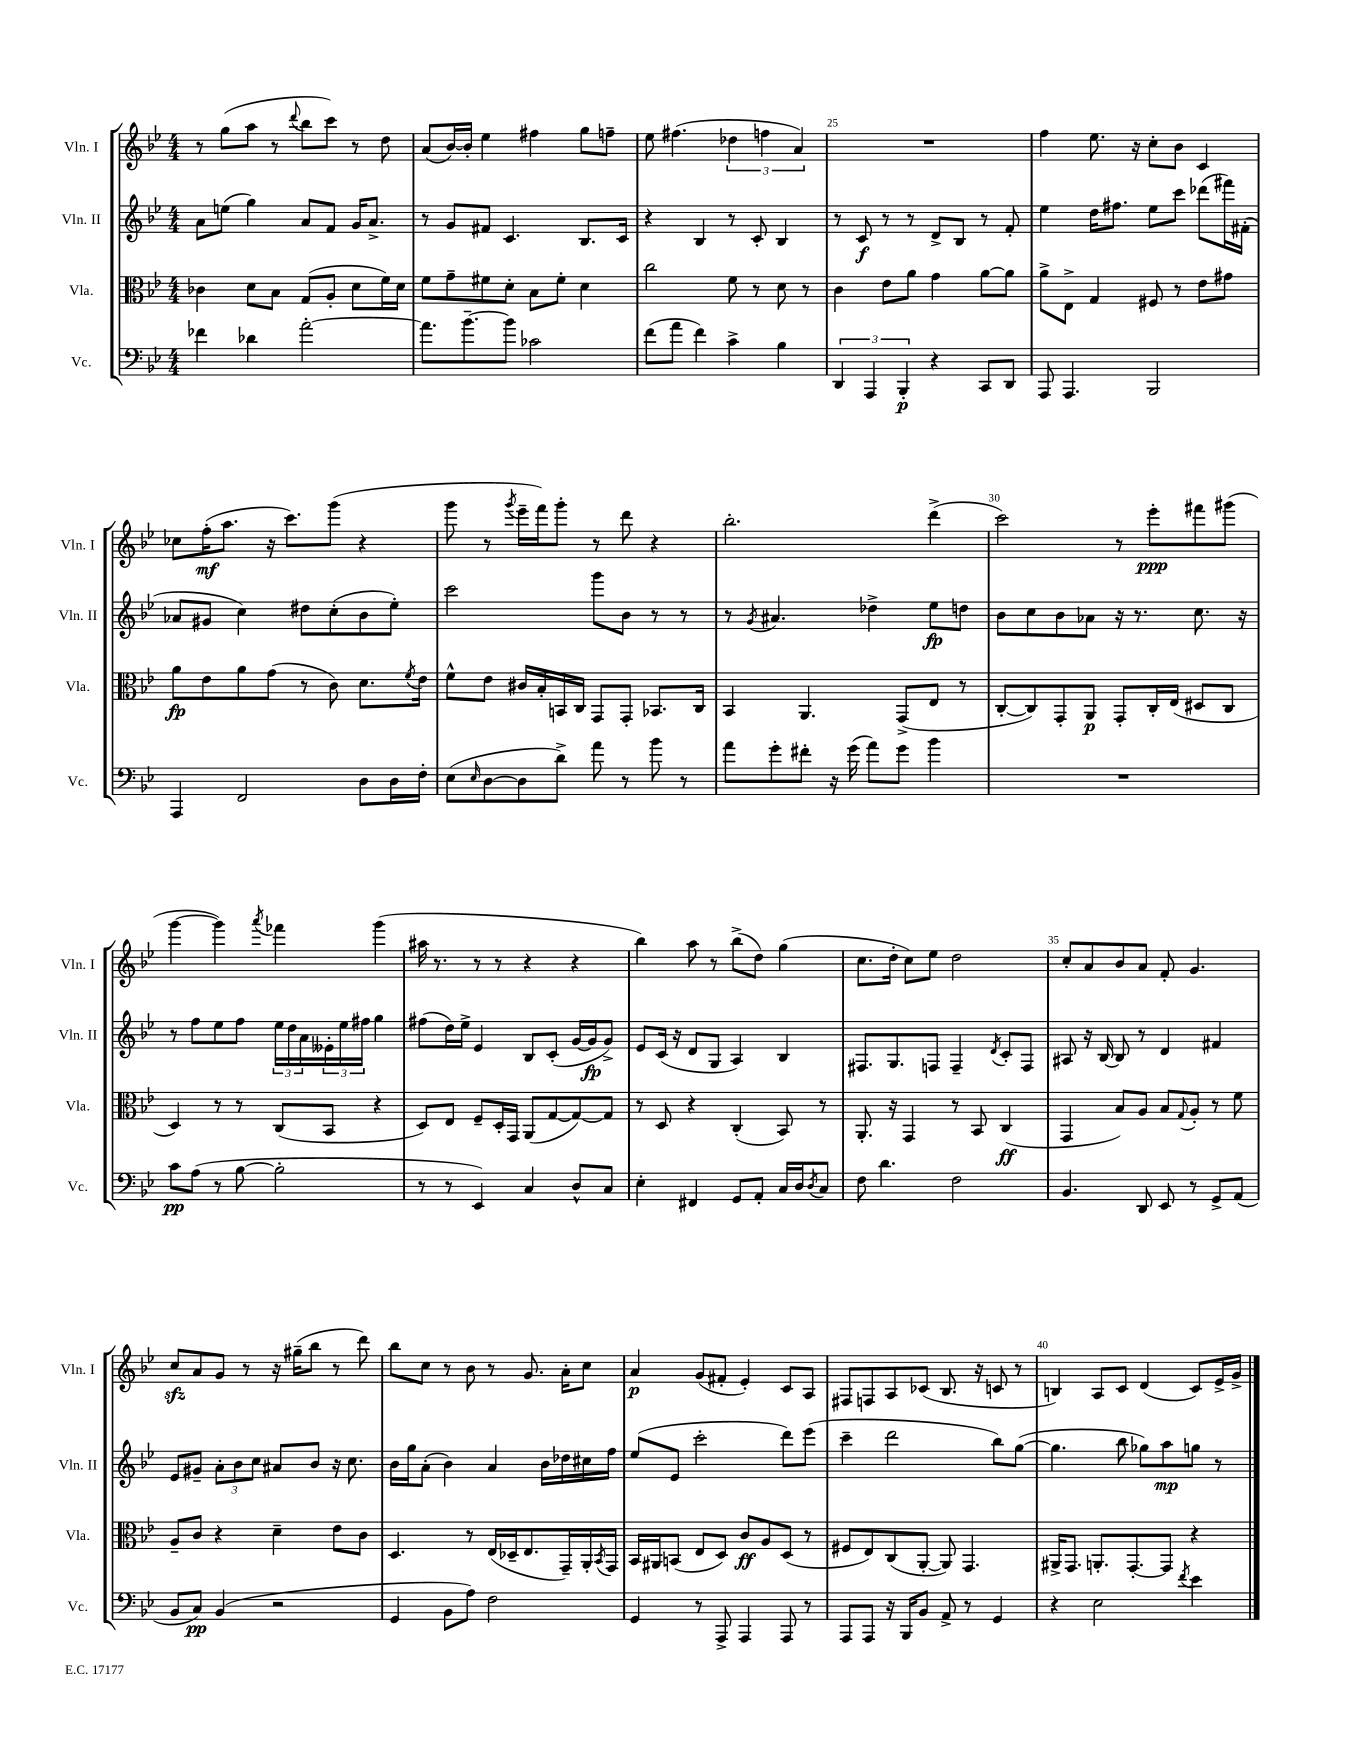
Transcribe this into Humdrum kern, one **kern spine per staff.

**kern	**dynam	**kern	**dynam	**kern	**dynam	**kern	**dynam
*part4	*part4	*part3	*part3	*part2	*part2	*part1	*part1
*staff4	*staff4	*staff3	*staff3	*staff2	*staff2	*staff1	*staff1
*I"Vc.	*	*I"Vla.	*	*I"Vln. II	*	*I"Vln. I	*
*I'Vc.	*	*I'Vla.	*	*I'Vln. II	*	*I'Vln. I	*
*clefF4	*	*clefC3	*	*clefG2	*	*clefG2	*
*k[b-e-]	*	*k[b-e-]	*	*k[b-e-]	*	*k[b-e-]	*
*M4/4	*	*M4/4	*	*M4/4	*	*M4/4	*
=22	=22	=22	=22	=22	=22	=22	=22
4f-X\	.	4c-X\	.	8a\L	.	8r	.
.	.	.	.	(8een\J	.	(8gg\L	.
4d-X\	.	8d\L	.	4gg\)	.	8aa\J	.
.	.	8B-\J	.	.	.	8r	.
.	.	.	.	.	.	8qqddd/	.
[2a'\	.	(8G/L	.	8a/L	.	8bb-\L	.
.	.	8A'/J	.	8f/J	.	8ccc\J)	.
.	.	8d\L	.	16g/KL	.	8r	.
.	.	.	.	8.a^/J	.	.	.
.	.	16f\L)	.	.	.	8dd\	.
.	.	16d\JJ	.	.	.	.	.
=23	=23	=23	=23	=23	=23	=23	=23
8.a\L]	.	8f\L	.	8r	.	(8a/L	.
.	.	8g~\	.	8g/L	.	[16b-/L)	.
[8.b-~\	.	.	.	.	.	16b-'/JJ]	.
.	.	8f#X\	.	8f#X/J	.	4ee-\	.
8b-\J]	.	8d'\J	.	4.c/	.	.	.
2c-X\	.	8B-\L	.	.	.	4ff#X\	.
.	.	8f#'\J	.	.	.	.	.
.	.	4d\	.	8.B-/L	.	8gg\L	.
.	.	.	.	.	.	8ffn~\J	.
.	.	.	.	16c/Jk	.	.	.
=24	=24	=24	=24	=24	=24	=24	=24
(8f\L	.	2cc\	.	4r	.	8ee-\	.
8a\J	.	.	.	.	.	(4.ff#X\	.
4f\)	.	.	.	4B-/	.	.	.
4c^\	.	8f\	.	8r	.	6dd-X\	.
.	.	8r	.	8c'/	.	.	.
.	.	.	.	.	.	6ffn\	.
4B-\	.	8d\	.	4B-/	.	.	.
.	.	.	.	.	.	6a/)	.
.	.	8r	.	.	.	.	.
=25	=25	=25	=25	=25	=25	=25	=25
6DD/	.	4c\	.	8r	.	1r	.
.	.	.	.	8c/	f	.	.
6AAA/	.	.	.	.	.	.	.
.	.	8e-\L	.	8r	.	.	.
6BBB-'/	p	.	.	.	.	.	.
.	.	8a\J	.	8r	.	.	.
4r	.	4g\	.	8d^/L	.	.	.
.	.	.	.	8B-/J	.	.	.
8CC/L	.	[8a\L	.	8r	.	.	.
8DD/J	.	8a\J]	.	8f'/	.	.	.
=26	=26	=26	=26	=26	=26	=26	=26
8AAA/	.	8a^\L	.	4ee-\	.	4ff\	.
4.AAA/	.	8E-^\J	.	.	.	.	.
.	.	4G/	.	16dd\KL	.	8.ee-\	.
.	.	.	.	8.ff#X\J	.	.	.
.	.	.	.	.	.	16r	.
2BBB-/	.	8F#X/	.	8ee-\L	.	8cc'\L	.
.	.	8r	.	8ccc\J	.	8b-\J	.
.	.	8e-\L	.	(8ddd-X\L	.	4c/	.
.	.	8g#X\J	.	16fff#X\L)	.	.	.
.	.	.	.	(16f#X'\JJ	.	.	.
!!LO:LB:g=z
=27	=27	=27	=27	=27	=27	=27	=27
4AAA/	.	8a\L	fp	8a-X/L	.	8cc-X\L	.
.	.	8e-\	.	8g#X/J	.	(16ff'\K	mf
.	.	.	.	.	.	8.aa\J	.
2FF/	.	8a\	.	4cc\)	.	.	.
.	.	(8g\J	.	.	.	16r	.
.	.	.	.	.	.	8.ccc\L)	.
.	.	8r	.	8dd#X\L	.	.	.
.	.	8c\)	.	(8cc'\	.	(8ggg\J	.
8D\L	.	8.d\L	.	8b-\	.	4r	.
16D\L	.	.	.	8ee-'\J)	.	.	.
.	.	8qf/	.	.	.	.	.
16F'\JJ	.	16e-\Jk	.	.	.	.	.
=28	=28	=28	=28	=28	=28	=28	=28
(8E-\L	.	8f^^\L	.	2ccc\	.	8ggg\	.
16qqE-/	.	.	.	.	.	.	.
[8D\	.	8e-\J	.	.	.	8r	.
.	.	.	.	.	.	8qggg/	.
8D\]	.	16c#X/LL	.	.	.	16eee-~\LL	.
.	.	16B-'/	.	.	.	16fff\J)	.
8d^\J)	.	16BBn/	.	.	.	8ggg'\J	.
.	.	16C/JJ	.	.	.	.	.
8a\	.	8GG/L	.	8ggg\L	.	8r	.
8r	.	8GG'/J	.	8b-\J	.	8ddd\	.
8b-\	.	8.BB-X/L	.	8r	.	4r	.
8r	.	.	.	8r	.	.	.
.	.	16C/Jk	.	.	.	.	.
=29	=29	=29	=29	=29	=29	=29	=29
8a\L	.	4BB-/	.	8r	.	2.bb-'\	.
.	.	.	.	8qg/	.	.	.
8g'\	.	.	.	4.a#X/	.	.	.
8f#X'\J	.	4.AA/	.	.	.	.	.
16r	.	.	.	.	.	.	.
(16g\	.	.	.	.	.	.	.
8a\L)	.	.	.	4dd-X^\	.	.	.
8g\J	.	(8GG^/L	.	.	.	.	.
4b-\	.	8E-/J	.	8ee-\L	fp	(4ddd^\	.
.	.	8r	.	8ddn\J	.	.	.
=30	=30	=30	=30	=30	=30	=30	=30
1r	.	[8C'/L	.	8b-\L	.	2ccc\)	.
.	.	8C/])	.	8cc\	.	.	.
.	.	8GG'/	.	8b-\	.	.	.
.	.	8AA/J	p	8a-X\J	.	.	.
.	.	8GG'/L	.	16r	.	8r	.
.	.	.	.	8.r	.	.	.
.	.	16C'/L	.	.	.	8eee-'\L	ppp
.	.	(16E-/JJ	.	.	.	.	.
.	.	8D#X/L	.	8.cc\	.	8fff#X\	.
.	.	8C/J	.	.	.	(8ggg#X\J	.
.	.	.	.	16r	.	.	.
!!LO:LB:g=z
=31	=31	=31	=31	=31	=31	=31	=31
8c\L	pp	4D/)	.	8r	.	[4ggg\	.
(8A\J	.	.	.	8ff\L	.	.	.
8r	.	8r	.	8ee-\	.	4ggg\])	.
[8B-\	.	8r	.	8ff\J	.	.	.
.	.	.	.	.	.	8qaaa/	.
2B-'\]	.	(8C/L	.	24ee-\LL	.	4fff-X\	.
.	.	.	.	24dd\	.	.	.
.	.	.	.	24a\	.	.	.
.	.	8BB-/J	.	24e--X'\	.	.	.
.	.	.	.	24ee-\	.	.	.
.	.	.	.	24ff#X\JJ	.	.	.
.	.	4r	.	4gg\	.	(4ggg\	.
=32	=32	=32	=32	=32	=32	=32	=32
8r	.	8D/L)	.	(8ff#X\L	.	16aa#X\	.
.	.	.	.	.	.	8.r	.
8r	.	8E-/J	.	16dd\L)	.	.	.
.	.	.	.	16ee-^\JJ	.	.	.
4EE-/)	.	8F~/L	.	4e-/	.	8r	.
.	.	16D'/L	.	.	.	8r	.
.	.	16GG/JJ	.	.	.	.	.
4C/	.	(8AA/L	.	8B-/L	.	4r	.
.	.	[8G/	.	(8c'/J	.	.	.
8D^^/L	.	8G/_)	.	[16g/LL	.	4r	.
.	.	.	.	16g/J]	fp	.	.
8C/J	.	8G/J]	.	8g^/J)	.	.	.
=33	=33	=33	=33	=33	=33	=33	=33
4E-'\	.	8r	.	8e-/L	.	4bb-\)	.
.	.	8D/	.	(16c/Jk	.	.	.
.	.	.	.	16r	.	.	.
4FF#X/	.	4r	.	8d/L	.	8aa\	.
.	.	.	.	8G/J	.	8r	.
8GG/L	.	(4C'/	.	4A/)	.	(8bb-^\L	.
8AA'/J	.	.	.	.	.	8dd\J)	.
16C/LL	.	8BB-/)	.	4B-/	.	(4gg\	.
16D/J	.	.	.	.	.	.	.
8qD/	.	.	.	.	.	.	.
8C/J	.	8r	.	.	.	.	.
=34	=34	=34	=34	=34	=34	=34	=34
8F\	.	8.AA'/	.	8.F#X/L	.	8.cc\L	.
4.d\	.	.	.	.	.	.	.
.	.	16r	.	8.G/	.	16dd'\Jk	.
.	.	4GG/	.	.	.	8cc\L)	.
.	.	.	.	8Fn/J	.	8ee-\J	.
2F\	.	8r	.	4F~/	.	2dd\	.
.	.	8BB-/	.	.	.	.	.
.	.	.	.	8qd/	.	.	.
.	.	(4C/	ff	8c'/L	.	.	.
.	.	.	.	8F/J	.	.	.
=35	=35	=35	=35	=35	=35	=35	=35
4.BB-/	.	4GG/	.	8A#X/	.	8cc'/L	.
.	.	.	.	16r	.	8a/	.
.	.	.	.	[16B-/	.	.	.
.	.	8B-/L)	.	8B-/]	.	8b-/	.
8DD/	.	8A/J	.	8r	.	8a/J	.
8EE-/	.	8B-/L	.	4d/	.	8f'/	.
.	.	8qqG/	.	.	.	.	.
8r	.	8A'/J	.	.	.	4.g/	.
8GG^/L	.	8r	.	4f#X/	.	.	.
(8AA/J	.	8f\	.	.	.	.	.
!!LO:LB:g=z
=36	=36	=36	=36	=36	=36	=36	=36
8BB-/L	.	8A~/L	.	8e-/L	.	8cczz/L	.
8C/J)	pp	8c/J	.	8g#X~/J	.	8a/	.
(4BB-/	.	4r	.	12a'\L	.	8g/J	.
.	.	.	.	12b-\	.	.	.
.	.	.	.	.	.	8r	.
.	.	.	.	12cc\J	.	.	.
2r	.	4d~\	.	8a#X/L	.	16r	.
.	.	.	.	.	.	(16gg#X~\KL	.
.	.	.	.	8b-/J	.	8bb-\J	.
.	.	8e-\L	.	16r	.	8r	.
.	.	.	.	8.cc\	.	.	.
.	.	8c\J	.	.	.	8ddd\)	.
=37	=37	=37	=37	=37	=37	=37	=37
4GG/	.	4.D/	.	16b-\LL	.	8bb-\L	.
.	.	.	.	16gg\J	.	.	.
.	.	.	.	(8a'\J	.	8cc\J	.
8BB-\L	.	.	.	4b-\)	.	8r	.
8A\J)	.	8r	.	.	.	8b-\	.
2F\	.	(16E-/LL	.	4a/	.	8r	.
.	.	16D-X~/J	.	.	.	.	.
.	.	8.E-/	.	.	.	8.g/	.
.	.	.	.	16b-\LL	.	.	.
.	.	16GG~/L)	.	16dd-X\	.	16a'\KL	.
.	.	16AA'/	.	16cc#X\	.	8cc\J	.
.	.	8qBB-/	.	.	.	.	.
.	.	16GG/JJ	.	16ff\JJ	.	.	.
=38	=38	=38	=38	=38	=38	=38	=38
4GG/	.	16BB-/LL	.	(8ee-/L	.	4a/	p
.	.	16AA#X/J	.	.	.	.	.
.	.	(8BBn/J	.	8e-/J	.	.	.
8r	.	8E-/L	.	2ccc'\	.	(8g/L	.
8AAA^/	.	8D/J)	.	.	.	8f#X'/J	.
4AAA/	.	8c/L	ff	.	.	4e-'/)	.
.	.	8A/	.	.	.	.	.
8AAA/	.	(8D/J	.	8ddd\L)	.	8c/L	.
8r	.	8r	.	(8eee-\J	.	8A/J	.
=39	=39	=39	=39	=39	=39	=39	=39
8AAA/L	.	8F#X/L	.	4ccc~\	.	8F#X/L	.
8AAA/J	.	8E-/)	.	.	.	8Fn/	.
16r	.	(8C/	.	2ddd\	.	8A/	.
16BBB-/KL	.	.	.	.	.	.	.
8BB-/J	.	[8AA'/J	.	.	.	(8c-X/J	.
8AA^/	.	8AA/])	.	.	.	8.B-/	.
8r	.	4.GG/	.	.	.	.	.
.	.	.	.	.	.	16r	.
4GG/	.	.	.	8bb-\L)	.	8cn/	.
.	.	.	.	([8gg\J	.	8r	.
=40	=40	=40	=40	=40	=40	=40	=40
4r	.	16AA#X^/KL	.	4.gg\]	.	4Bn/)	.
.	.	8.GG/J	.	.	.	.	.
2E-\	.	8.AAn'/L	.	.	.	8A/L	.
.	.	.	.	8bb-\	.	8c/J	.
.	.	[8.GG'/	.	.	.	.	.
.	.	.	.	8gg-X\L)	.	(4d/	.
.	.	8GG/J]	.	8aa\	mp	.	.
8qf/	.	.	.	.	.	.	.
4e-\	.	4r	.	8ggn\J	.	8c/L)	.
.	.	.	.	8r	.	16e-^/L	.
.	.	.	.	.	.	16g^/JJ	.
==	==	==	==	==	==	==	==
*-	*-	*-	*-	*-	*-	*-	*-
